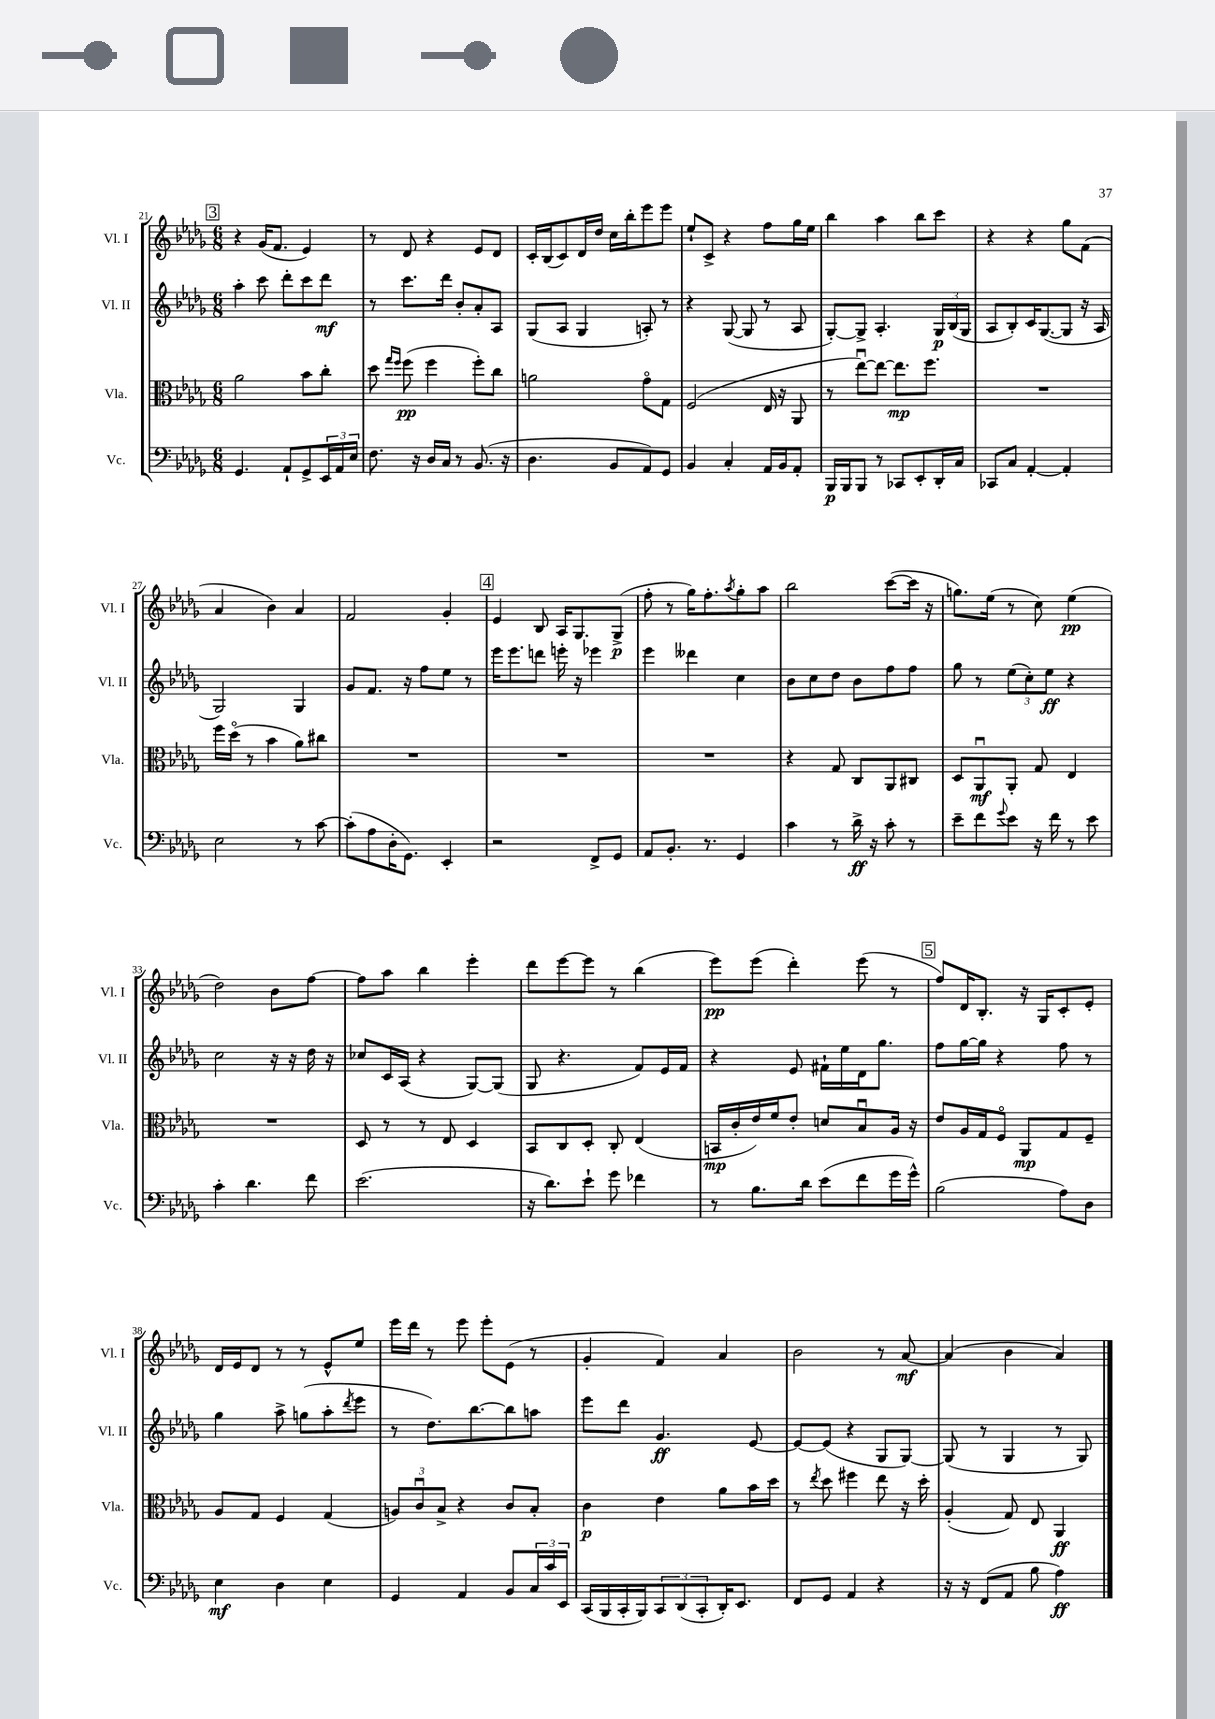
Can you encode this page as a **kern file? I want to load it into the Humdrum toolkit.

**kern	**kern	**kern	**kern
*staff4	*staff3	*staff2	*staff1
*clefF4	*clefC3	*clefG2	*clefG2
*k[b-e-a-d-g-]	*k[b-e-a-d-g-]	*k[b-e-a-d-g-]	*k[b-e-a-d-g-]
*M6/8	*M6/8	*M6/8	*M6/8
4.GG-	2a-	4aa-'	4r
.	.	8ccc	(16g-
.	.	.	8.f
8AA-`	.	8ddd-'	.
8GG-^	8b-	8ccc	4e-)
24EE-	8cc'	8ddd-	.
24AA-	.	.	.
24E-	.	.	.
=	=	=	=
8.F	8dd-	8r	8r
.	16qqgg-	.	.
.	16qqff	.	.
.	(8ff	8.ccc	8d-
16r	.	.	.
16D-	4ff	.	4r
16C	.	16ddd-	.
8r	.	8b-'	.
(8.BB-	8ff')	8a-'	8e-
.	8cc	8A-	8d-
16r	.	.	.
=	=	=	=
4.D-	2a	(8G-	16c'
.	.	.	(16B-
.	.	8A-	8c)
.	.	4G-	16d-
.	.	.	16dd-
8BB-	.	.	16cc
.	.	.	16bb-'
8AA-)	8g-o	8A')	8eee-
8GG-	8G-	8r	8eee-
=	=	=	=
4BB-	(2F	4r	8ee-`
.	.	.	8c^
4C'	.	([8G-	4r
.	.	8G-]	.
16AA-	16E-	8r	8ff
16BB-	16r	.	.
8AA-'	8AA-	8A-	16gg-
.	.	.	16ee-
=	=	=	=
16BBB-	8r	[8G-')	4bb-
16BBB-	.	.	.
8BBB-	[8ee-u)	8G-^]	.
8r	8ee-_	4.A-'	4aa-
8CC-	8.ee-]	.	.
8EE-'	.	.	8bb-
.	8.ff	.	.
16DD-'	.	24G-	8ccc
.	.	(24B-	.
16C	.	.	.
.	.	24G-	.
=	=	=	=
8CC-	2.r	8A-	4r
8C	.	8B-')	.
[4AA-'	.	16c	4r
.	.	([8.G-	.
4AA-']	.	8G-]	8gg-
.	.	16r	(8f
.	.	16A-	.
=	=	=	=
2E-	16ff	2G-)	4a-
.	(16dd-o	.	.
.	8r	.	.
.	4b-	.	4b-)
8r	8a-)	4G-	4a-
[8c	8cc#	.	.
=	=	=	=
(8c']	2.r	8g-	2f
8A-	.	8.f	.
16D-'	.	.	.
8.GG-)	.	16r	.
.	.	8ff	.
4EE-'	.	8ee-	4g-'
.	.	8r	.
=	=	=	=
2r	2.r	16eee-	4e-
.	.	8.eee-	.
.	.	8ddd	8B-
.	.	16eee'	16A-
.	.	16r	8.G-
8FF^	.	4eee-	.
8GG-	.	.	(8G-^
=	=	=	=
8AA-	2.r	4eee-	8ff'
8.BB-'	.	.	8r
.	.	4ddd--	16gg-)
8.r	.	.	8.ff'
.	.	.	8qaa-
4GG-	.	4cc	8gg-'
.	.	.	8aa-
=	=	=	=
4c	4r	8b-	2bb-
.	.	8cc	.
8r	8G-	8dd-	.
16d-^	8C	8b-	.
16r	.	.	.
8c'	8AA-	8ff	([8ccc
8r	8C#	8ff	16ccc]
.	.	.	16r
=	=	=	=
8e-~	8D-	8gg-	8.gg)
8f	8AA-u	8r	.
.	.	.	(16ee-
8qqg-	.	.	.
8e-	8AA-'	(12ee-	8r
.	.	12cc')	.
16r	8G-	.	8cc)
.	.	12ee-	.
16f	.	.	.
8r	4E-	4r	(4ee-
8e-	.	.	.
=	=	=	=
4c'	2.r	2cc	2dd-)
4.d-	.	.	.
.	.	16r	8b-
.	.	16r	.
8f	.	16dd-	[8ff
.	.	16r	.
=	=	=	=
(2.e-	8D-	8cc-	8ff]
.	8r	16c	8aa-
.	.	(16A-	.
.	8r	4r	4bb-
.	8E-	.	.
.	4D-	[8G-)	4eee-'
.	.	(8G-]	.
=	=	=	=
16r	8BB-	8G-	8ddd-
8.d-)	.	.	.
.	8C	4.r	[8eee-
8e-`	8D-'	.	8eee-]
8g-	8C'	.	8r
4f-	(4E-	8f)	(4bb-
.	.	16e-	.
.	.	16f	.
=	=	=	=
8r	16BB	4r	8eee-)
.	16c'	.	.
8.B-	16e-)	.	(8eee-
.	16f	.	.
.	8e-'	8e-	4ddd-')
16d-	.	.	.
(8e-	8d	16f#`	.
.	.	16ee-	.
8f	8B-u	16d-	(8eee-
.	.	8.gg-	.
16g-	16A-	.	8r
16g-^^)	16r	.	.
=	=	=	=
(2B-	8e-	8ff	8ff)
.	16A-	[16gg-	16d-
.	16G-	16gg-]	8.B-'
.	8Fo	4r	.
.	8AA-	.	16r
.	.	.	16G-
8A-)	8G-	8ff	8c'
8D-	8F~	8r	8e-'
=	=	=	=
4E-	8A-	4gg-	16d-
.	.	.	16e-
.	8G-	.	8d-
4D-	4F	8aa-^	8r
.	.	(8gg	8r
4E-	(4G-	8aa-'	8e-^^
.	.	8qddd-	.
.	.	8eee-	8ee-
=	=	=	=
4GG-	12A)	8r	16eee-
.	.	.	16ddd-
.	12cu	.	.
.	.	8.dd-)	8r
.	12B-^	.	.
4AA-	4r	.	8eee-
.	.	[8.bb-	.
.	.	.	8eee-'
8BB-	8c	8bb-]	(8e-
24C	8B-'	8aa	8r
24c	.	.	.
24EE-	.	.	.
=	=	=	=
(16CC	4c	8eee-	4g-'
16BBB-	.	.	.
16CC'	.	8ddd-	.
16BBB-)	.	.	.
12CC	4e-	4.g-	4f)
(12DD-	.	.	.
12CC'	.	.	.
16DD-')	8a-	.	4a-
8.EE-	.	.	.
.	16b-	[8e-	.
.	16dd-	.	.
=	=	=	=
8FF	8r	8e-_	2b-
.	8qee-	.	.
8GG-	8dd-	(8e-]	.
4AA-	4ff#	4r	.
4r	8ee-	8G-	8r
.	16r	[8G-)	[8a-
.	16dd-'	.	.
=	=	=	=
16r	(4A-'	(8G-]	(4a-]
16r	.	.	.
(8FF	.	8r	.
8AA-	8G-)	4G-	4b-
8B-	8E-	.	.
4A-)	4AA-	8r	4a-)
.	.	8G-)	.
==	==	==	==
*-	*-	*-	*-
